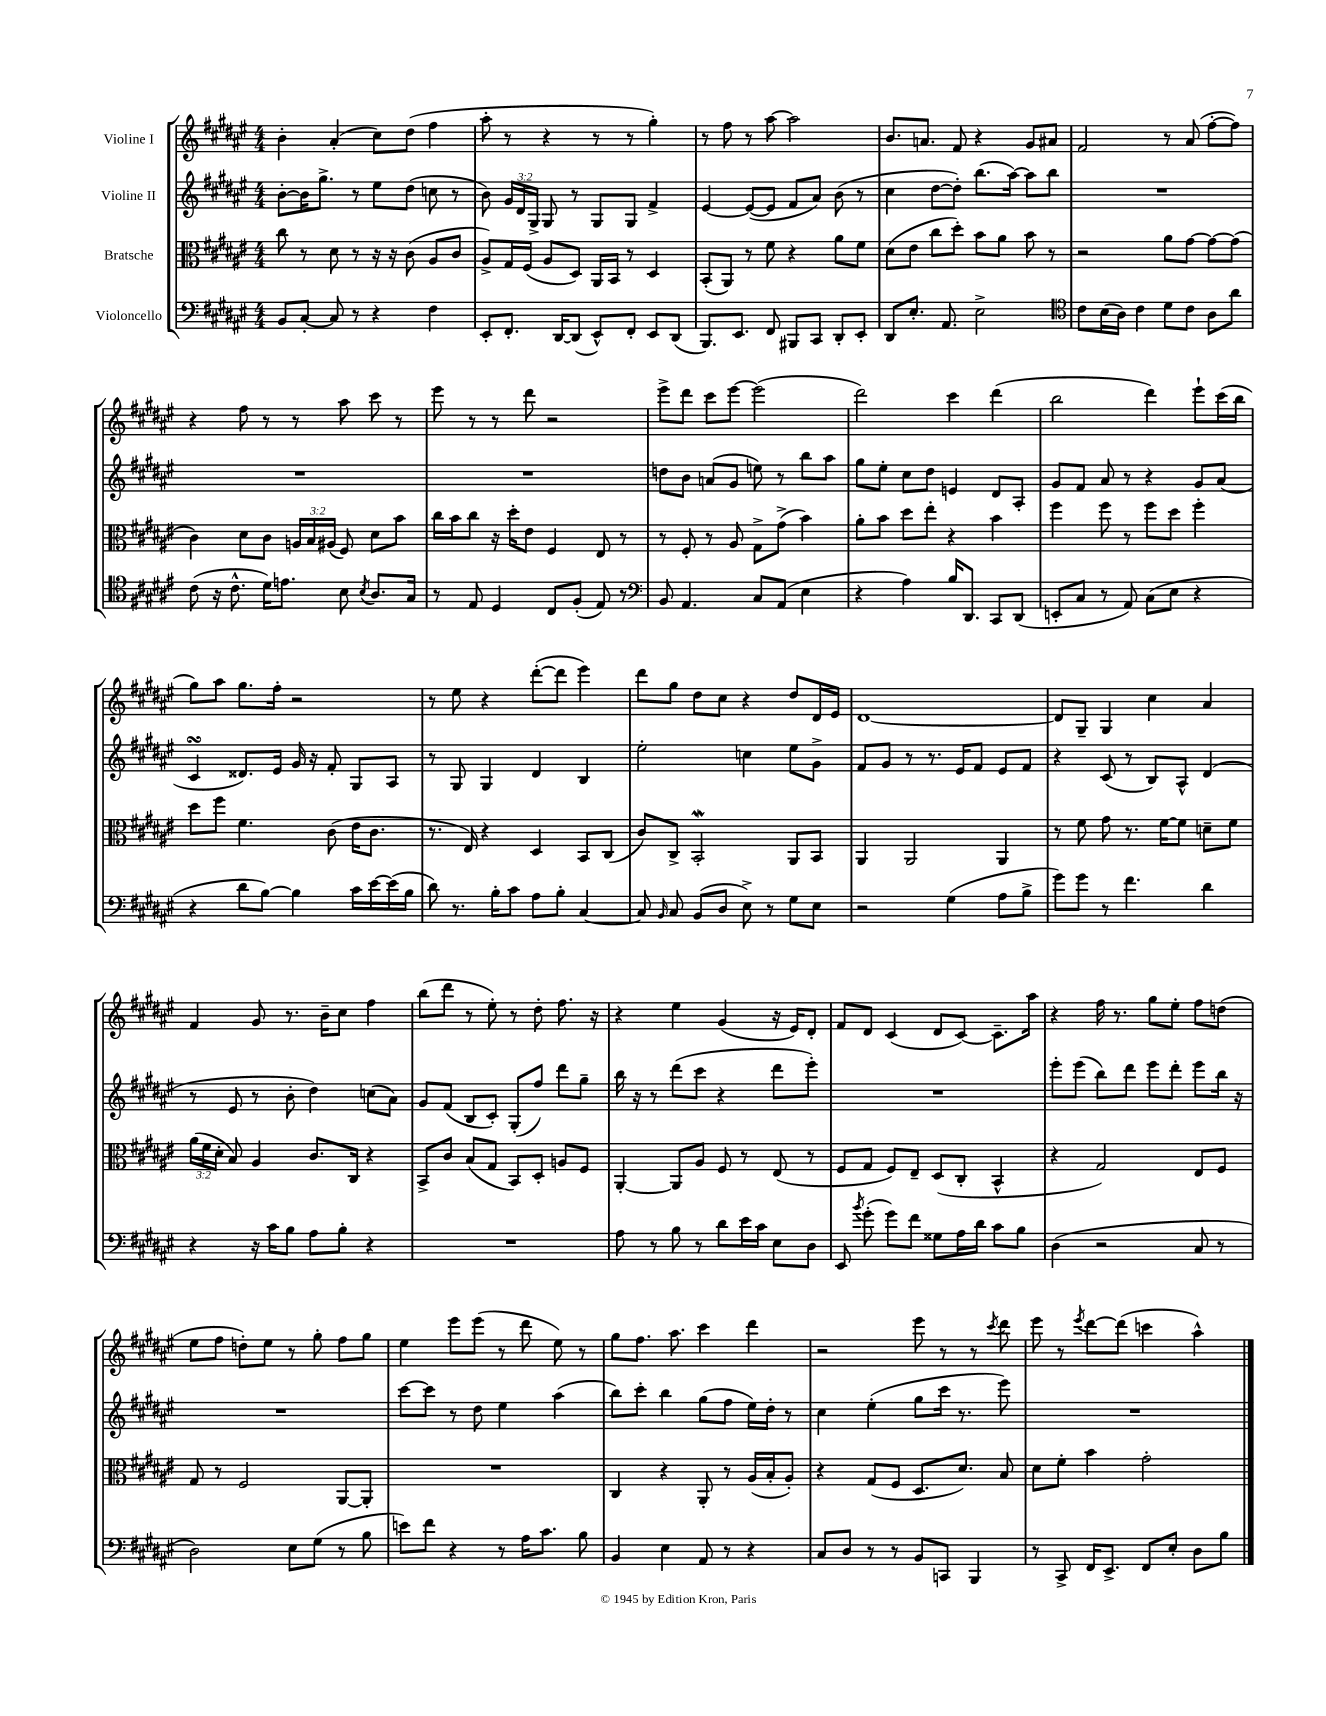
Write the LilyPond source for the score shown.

<<
\new StaffGroup <<
\new Staff = "s0" \with { instrumentName = "Violine I" } {
    \clef treble \key fis \major \numericTimeSignature \time 4/4
    \autoBeamOff b'4-. ais'4-.( cis''8[) dis''8]( fis''4 |
    ais''8-. r8 r4 r8 r8 gis''4-.) |
    r8 fis''8 r8 ais''8~ ais''2 |
    b'8.[ a'8.] fis'8 r4 gis'8[ ais'8] |
    fis'2 r8 ais'8( fis''8[~-. fis''8]) |
    r4 fis''8 r8 r8 ais''8 cis'''8 r8 |
    eis'''8 r8 r8 dis'''8 r2 |
    eis'''8[-> dis'''8] cis'''8[ eis'''8]~ eis'''2( |
    dis'''2) cis'''4 dis'''4( |
    b''2 dis'''4) eis'''8[-! cis'''16( b''16] |
    gis''8[) ais''8] gis''8.[ fis''16]-. r2 |
    r8 eis''8 r4 dis'''8[~-.( dis'''8] eis'''4) |
    dis'''8[ gis''8] dis''8[ cis''8] r4 dis''8[ dis'16 eis'16] |
    dis'1~ |
    dis'8[ gis8]-- gis4 cis''4 ais'4 |
    fis'4 gis'8 r8. b'16[-- cis''8] fis''4 |
    b''8[( dis'''8] r8 eis''8-.) r8 dis''8-. fis''8. r16 |
    r4 eis''4 gis'4( r16 eis'16[) dis'8]-. |
    fis'8[ dis'8] cis'4( dis'8[ cis'8]~) cis'8.[-- ais''16] |
    r4 fis''16 r8. gis''8[ eis''8]-. fis''8[ d''8]( |
    eis''8[ fis''8] d''8[-.) eis''8] r8 gis''8-. fis''8[ gis''8] |
    eis''4 eis'''8[ eis'''8]( r8 dis'''8 eis''8) r8 |
    gis''8[ fis''8.] ais''8. cis'''4 dis'''4 |
    r2 eis'''8 r8 r8 \acciaccatura { cis'''8 } dis'''8 |
    eis'''8 r8 \acciaccatura { eis'''8 } dis'''8[~ dis'''8]( c'''4 ais''4-^) \bar "|." |
}
\new Staff = "s1" \with { instrumentName = "Violine II" } {
    \clef treble \key fis \major \numericTimeSignature \time 4/4 \override Staff.TupletNumber.text = #tuplet-number::calc-fraction-text
    \autoBeamOff b'8[~-. b'16 gis''8.]-> r8 eis''8[ dis''8]( c''8 r8 |
    b'8) \tuplet 3/2 { gis'16[ dis'16 gis16]-> } gis8 r8 gis8[ gis8] fis'4-> |
    eis'4~ eis'8[~( eis'8] fis'8[ ais'8]) b'8( r8 |
    cis''4 dis''8[~ dis''8]-.) b''8.[( ais''16]~) ais''8[ b''8] |
    R1 |
    R1 |
    R1 |
    d''8[ b'8] a'8[( gis'8] e''8) r8 b''8[ ais''8] |
    gis''8[ eis''8]-. cis''8[ dis''8] e'4 dis'8[ ais8]-. |
    gis'8[ fis'8] ais'8 r8 r4 gis'8[ ais'8]( |
    cis'4\turn disis'8.[) eis'16] gis'16 r16 fis'8-. gis8[ ais8] |
    r8 gis8 gis4 dis'4 b4 |
    eis''2-. c''4 eis''8[ gis'8]-> |
    fis'8[ gis'8] r8 r8. eis'16[ fis'8] eis'8[ fis'8] |
    r4 cis'8( r8 b8[) ais8]-^ dis'4( |
    r8 eis'8 r8 b'8-. dis''4) c''8[( ais'8]) |
    gis'8[ fis'8]( b8[ cis'8]-.) gis8[-.( fis''8]) dis'''8[ gis''8]-- |
    b''16 r16 r8 dis'''8[( cis'''8] r4 dis'''8[ eis'''8]-.) |
    R1 |
    eis'''8[-. eis'''8]( b''8[) dis'''8] eis'''8[ dis'''8]-. eis'''8[ b''16] r16 |
    R1 |
    cis'''8[~ cis'''8] r8 dis''8 eis''4 ais''4( |
    b''8[) cis'''8]-. b''4 gis''8[( fis''8] eis''16[) dis''16]-. r8 |
    cis''4 eis''4-.( gis''8[ cis'''16] r8. eis'''8) |
    R1 \bar "|." |
}
\new Staff = "s2" \with { instrumentName = "Bratsche" } {
    \clef alto \key fis \major \numericTimeSignature \time 4/4 \override Staff.TupletNumber.text = #tuplet-number::calc-fraction-text
    \autoBeamOff cis''8 r8 dis'8 r8 r16 r16 cis'8( ais8[ cis'8] |
    ais8[->) gis16 fis16]( ais8[ dis8]) ais,16[ b,16] r8 dis4 |
    b,8[-.( ais,8]) r8 fis'8 r4 ais'8[ fis'8] |
    dis'8[( eis'8] cis''8[ dis''8]-.) b'8[ ais'8] b'8 r8 |
    r2 ais'8[ gis'8]~ gis'8[~ gis'8]( |
    cis'4) dis'8[ cis'8] \tuplet 3/2 { a16[ b16 ais16]( } fis8) dis'8[ b'8] |
    cis''16[ b'16 cis''8] r16 dis''16[-. eis'8] fis4 eis8 r8 |
    r8 fis8-. r8 ais8 gis8[-> gis'8]->( b'4) |
    ais'8[-. b'8] dis''8[ eis''8]-. r4 b'4 |
    fis''4 fis''8 r8 fis''8[ dis''8] fis''4-. |
    dis''8[ fis''8] fis'4. cis'8( eis'16[ cis'8.] |
    r8. eis16) r4 dis4 b,8[ cis8]( |
    cis'8[) cis8]-> b,2-.\mordent ais,8[ b,8] |
    ais,4 ais,2 ais,4 |
    r8 fis'8 gis'8 r8. fis'16[~ fis'8] d'8[-- fis'8] |
    \tuplet 3/2 { ais'16[( fis'16 dis'16]-. } b8) ais4 cis'8.[ cis16] r4 |
    b,8[-> cis'8] b8[( gis8] b,8[) dis8]-. a8[ fis8] |
    ais,4~-. ais,8[ ais8] fis8 r8 eis8( r8 |
    fis8[ gis8] fis8[) eis8]-- dis8[( cis8]-. b,4-^ |
    r4 gis2) eis8[ fis8] |
    gis8 r8 fis2 ais,8[~ ais,8]-. |
    R1 |
    cis4 r4 ais,8-. r8 ais16[( b16-. ais8]-.) |
    r4 gis8[( fis8] dis8.[ dis'8.]) b8 |
    dis'8[ fis'8]-. b'4 gis'2-. \bar "|." |
}
\new Staff = "s3" \with { instrumentName = "Violoncello" } {
    \clef bass \key fis \major \numericTimeSignature \time 4/4
    \autoBeamOff b,8[ cis8]~-. cis8 r8 r4 fis4 |
    eis,8[-. fis,8.]-. dis,16[~ dis,8]( eis,8[-^) fis,8]-. eis,8[ dis,8]( |
    b,,8.[) eis,8.] fis,8 bis,,8[ cis,8] dis,8[-. eis,8]-. |
    dis,8[ eis8.]-. ais,8. eis2-> |
    \clef tenor cis'8[ b16( ais16]) cis'4 dis'8[ cis'8] ais8[ ais'8] |
    cis'8( r16 cis'8.-^ dis'16[) e'8.] b8 \acciaccatura { b8 } ais8.[ gis16] |
    r8 eis8 dis4 cis8[ fis8]-.( eis8) r8 |
    \clef bass b,8 ais,4. cis8[ ais,8]( eis4 |
    r4 ais4) b16[ dis,8.] cis,8[ dis,8]( |
    e,8[-. cis8] r8 ais,8) cis8[( eis8] r4 |
    r4 dis'8[ b8]~) b4 cis'16[ eis'16~ eis'16( b16] |
    dis'8) r8. b16[-. cis'8] ais8[ b8]-. cis4~ |
    cis8 \grace { b,16 } cis8 b,8[( dis8] eis8->) r8 gis8[ eis8] |
    r2 gis4( ais8[ b8]-> |
    gis'8[) gis'8] r8 fis'4. dis'4 |
    r4 r16 cis'16[ b8] ais8[ b8]-. r4 |
    R1 |
    ais8 r8 b8 r8 dis'8[ eis'16 cis'16] eis8[ dis8] |
    eis,8 \acciaccatura { b'8 } gis'8-.( gis'8[) fis'8] gisis8[ ais16 dis'16] cis'8[ b8] |
    dis4( r2 cis8 r8 |
    dis2) eis8[ gis8]( r8 b8 |
    e'8[) fis'8] r4 r8 ais16[ cis'8.] b8 |
    b,4 eis4 ais,8 r8 r4 |
    cis8[ dis8] r8 r8 b,8[ c,8] b,,4 |
    r8 cis,8-> fis,16[ eis,8.]-> fis,8[ eis8]-. dis8[ b8] \bar "|." |
}
>>
>>
\layout { \context { \Score \remove "Bar_number_engraver" } }
